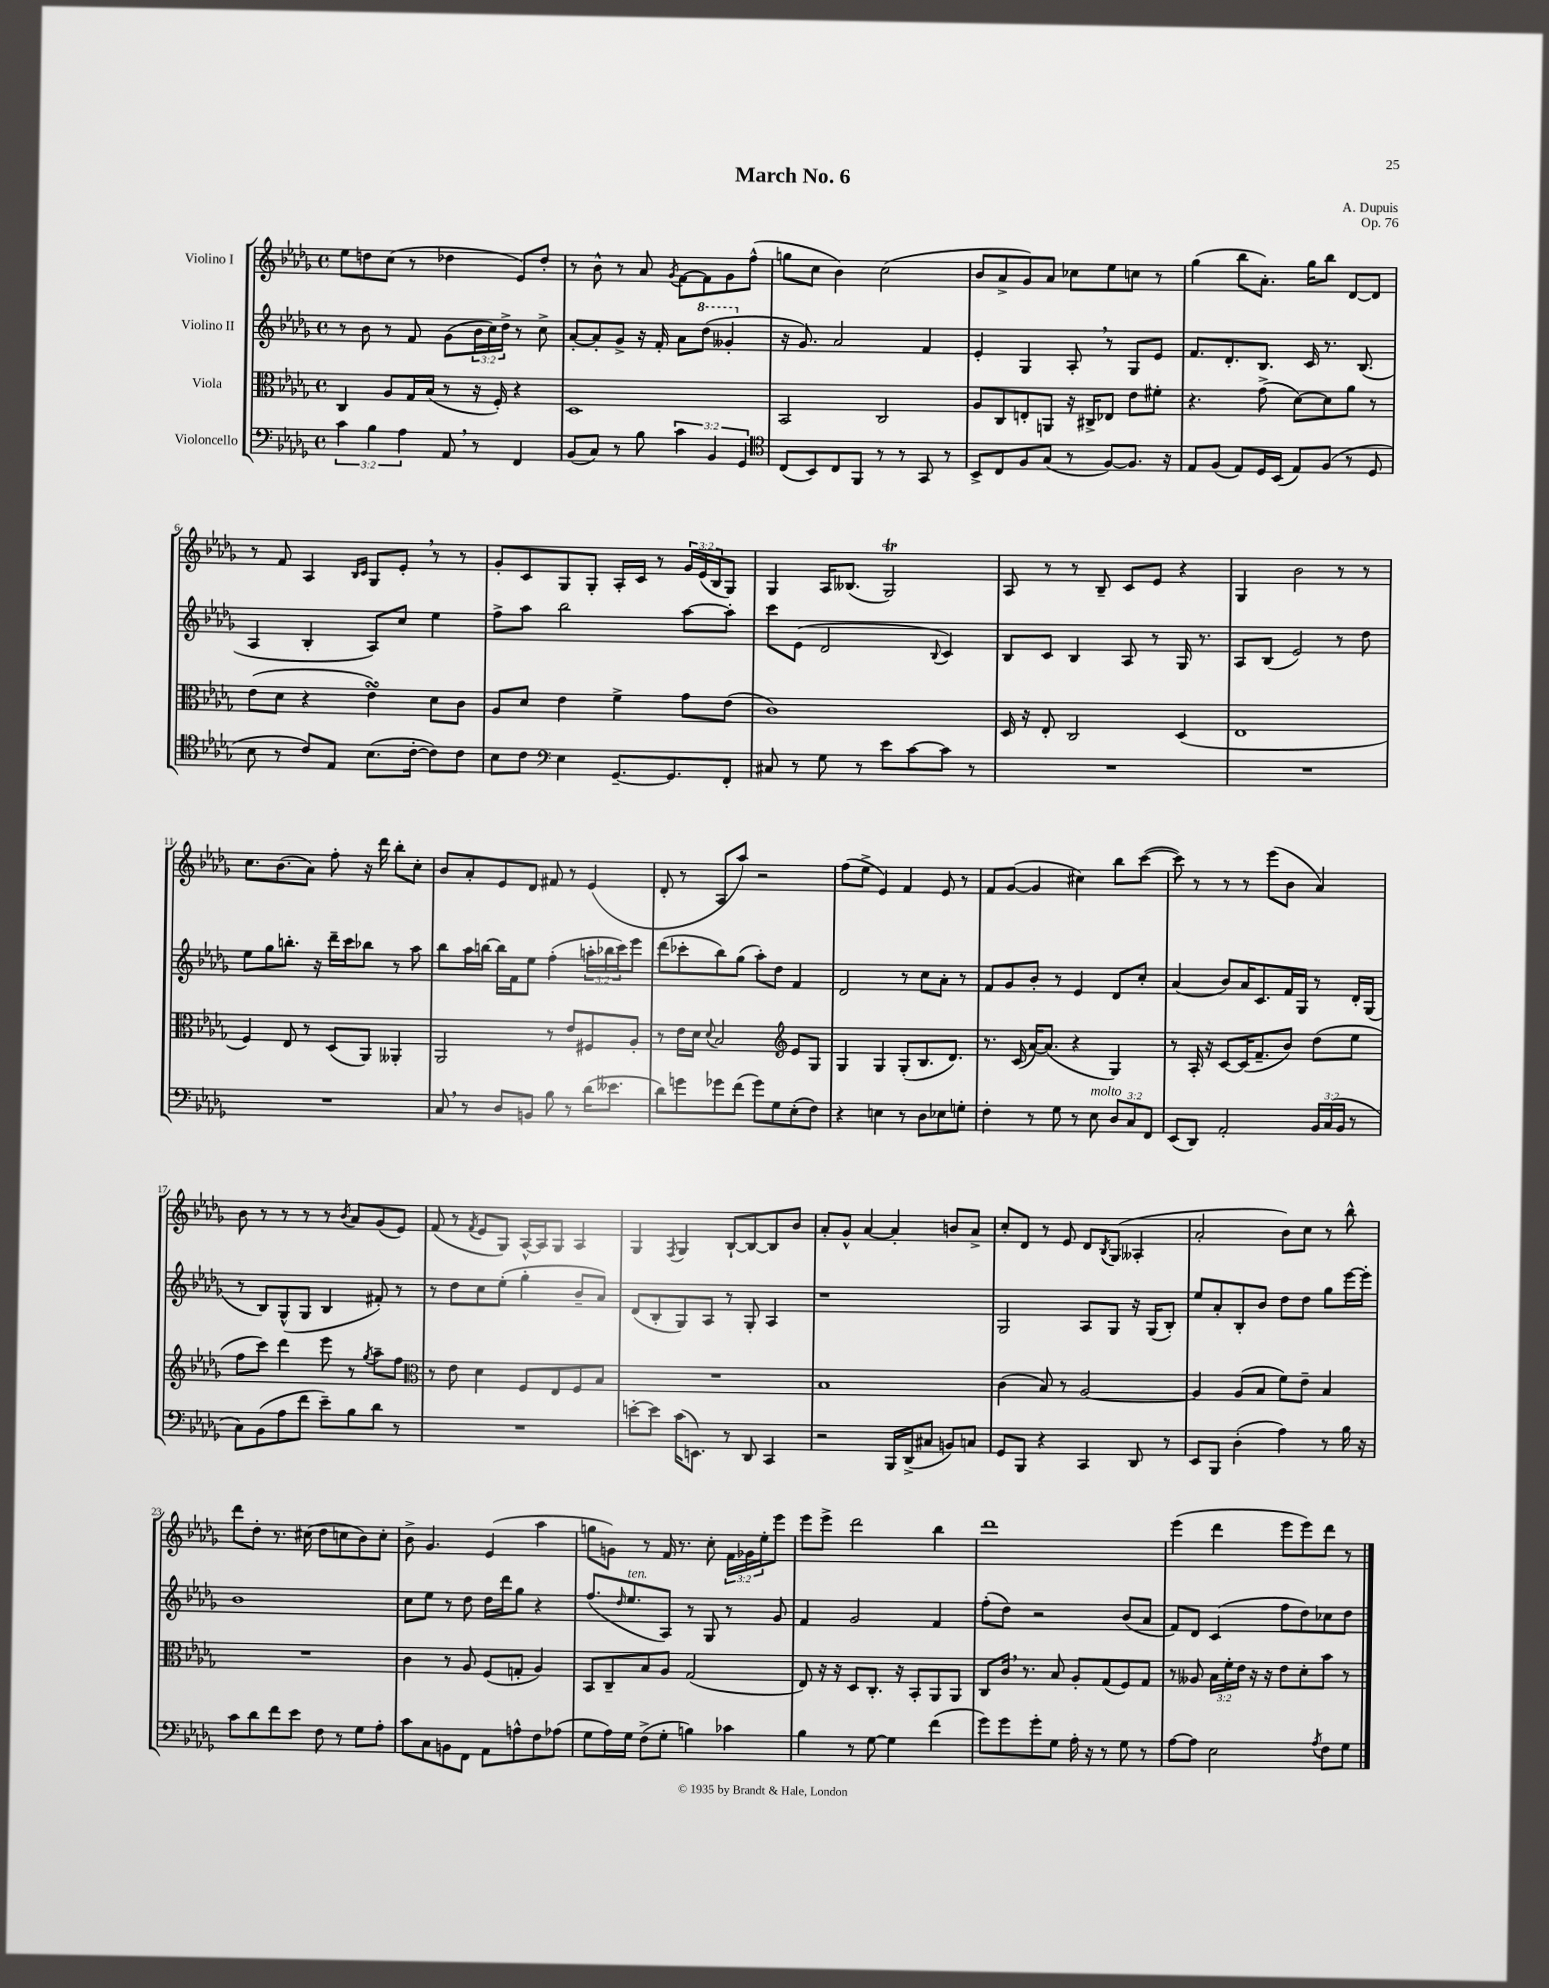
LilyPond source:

\header { title = "March No. 6" composer = "A. Dupuis" opus = "Op. 76" }
<<
\new StaffGroup <<
\new Staff = "s0" \with { instrumentName = "Violino I" } {
    \clef treble \key des \major \defaultTimeSignature \time 4/4 \override Staff.TupletNumber.text = #tuplet-number::calc-fraction-text
    ees''8 d''8 c''8( r8 des''4 ees'8) des''8-. |
    r8 bes'8-^ r8 aes'8 \acciaccatura { ges'8 } f'8~ f'8 ges'8 f''8-^( |
    g''8 c''8 bes'4) c''2( |
    bes'8 aes'8-> ges'8) aes'8 ces''8 ees''8 c''8 r8 |
    ges''4( bes''8 aes'8.-.) ges''16 bes''8 des'8~ des'8 |
    r8 f'8 aes4 \grace { bes16 c'16 } ges8 ees'8-. \breathe r8 r8 |
    ges'8-. c'8 ges8 ges8-. aes16-. c'16 r8 \tuplet 3/2 { ges'16 ees'16( bes16 } ges8) |
    ges4 aes16 beses8.( ges2\trill) |
    aes8 r8 r8 bes8-- c'8 ees'8 r4 |
    ges4 bes'2 r8 r8 |
    c''8. bes'8.( aes'8) f''8-. r16 des'''16 bes''8-. c''8-. |
    bes'8 aes'8-. ees'8 des'8 fis'8 r8 ees'4( |
    des'8-. r8 aes8 aes''8) r2 |
    f''8( ees''8-> ees'4) f'4 ees'8 r8 |
    f'8 ges'8~( ges'4 cis''4) bes''8 c'''8~( |
    c'''8) r8 r8 r8 ees'''8( bes'8 aes'4) |
    bes'8 r8 r8 r8 r8 \acciaccatura { bes'8 } aes'8 ges'8( ees'8) |
    f'8( r8 \acciaccatura { f'8 } ees'8 ges8) aes16~-^ aes16 ges8 aes4 |
    ges4 \acciaccatura { f8 } ges4 bes8~-! bes8~ bes8 bes'8 |
    aes'8-. ges'8-^ aes'4~ aes'4-. b'8 aes'8-> |
    c''8-. des'8 r8 ees'8 des'8 \acciaccatura { bes8 } ges8( aeses4-. |
    aes'2-. bes'8) c''8 r8 bes''8-^ |
    des'''8 des''8-. r8. cis''16( des''8 c''8 bes'8) c''8-. |
    bes'8-> ges'4. ees'4( aes''4 |
    g''8 g'8) r8 f'16 r8. c''8-. \tuplet 3/2 { f'16 ges'16 ees''16-. } ees'''8 |
    ees'''8 ees'''8-> des'''2 bes''4 |
    des'''1 |
    ees'''4( des'''4 ees'''8 ees'''8) des'''8 r8 \bar "|." |
}
\new Staff = "s1" \with { instrumentName = "Violino II" } {
    \clef treble \key des \major \defaultTimeSignature \time 4/4 \override Staff.TupletNumber.text = #tuplet-number::calc-fraction-text
    r8 bes'8 r8 f'8 ges'8( \tuplet 3/2 { bes'16 c''16) des''16-> } r8 c''8-> |
    aes'8~-. aes'8-. ges'8-> r16 f'16-. aes'8 \ottava #1 des'''8( geses''4-. \ottava #0 |
    r16 ges'8.) aes'2 f'4 |
    ees'4-. ges4 aes8-. \breathe r8 ges8 ees'8 |
    f'8. des'8.-. bes8. c'16 r8. bes8.( |
    aes4 bes4-. aes8) c''8 ees''4 |
    f''8-> aes''8 bes''2 aes''8~ aes''8-. |
    c'''8 ees'8( des'2 \appoggiatura { bes8 } c'4) |
    bes8 c'8 bes4 aes8 r8 ges16 r8. |
    aes8 bes8( ees'2) r8 des''8 |
    ees''8 ges''8 b''8.-. r16 des'''16-- c'''16 bes''8 r8 aes''8 |
    bes''8 aes''16 b''16~ b''16 f'16 ees''8 f''4-.( \tuplet 3/2 { a''16-. bes''16 c'''16) } ees'''8 |
    des'''8( ces'''8-. bes''8) ges''8( aes''8-.) des''8 f'4 |
    des'2 r8 c''8 aes'8-. r8 |
    f'8 ges'8 bes'8-. r8 ees'4 des'8 c''8-. |
    aes'4( bes'8) aes'16 c'8. f'16 ges16 r8 des'16-. ges16( |
    r8 bes8) ges8-^( ges8 bes4 fis'8-.) r8 |
    r8 des''8 c''8 ees''8-.( ges''4-. bes'8-- aes'8) |
    des'8( bes8-. ges8) aes8 r8 ges8-. aes4 |
    r1 |
    ges2 aes8 ges8 r16 ges16( bes8-.) |
    ees''8 aes'8-. bes8-. bes'8 des''8 des''8 ges''8 ees'''16~ ees'''16-. |
    bes'1 |
    c''8 ees''8 r8 des''8 des''16 des'''16 ges''8 r4 |
    f''8.( \grace { des''16 } ees''8.^\markup { \italic "ten." } aes8) r8 ges8 r8 ges'8 |
    f'4 ges'2 f'4 |
    f''8-.( des''8) r2 bes'8( aes'8 |
    f'8) des'8 c'4( f''8 des''8) ces''8 des''8 \bar "|." |
}
\new Staff = "s2" \with { instrumentName = "Viola" } {
    \clef alto \key des \major \defaultTimeSignature \time 4/4 \override Staff.TupletNumber.text = #tuplet-number::calc-fraction-text
    c4 aes8 ges16 bes16( r8 r16 f16-.) r4 |
    des1 |
    bes,2 c2 |
    aes8 c8 e8-. a,8 r16 cis16-> ees8 ees'8 fis'8-. |
    r4. ges'8->( des'8~) des'8 aes'8 r8 |
    ees'8( des'8 r4 ees'4\turn) des'8 c'8 |
    aes8 des'8 ees'4 f'4-> ges'8 ees'8( |
    c'1) |
    des16 r16 ees8-. c2 des4( |
    ees1 |
    f4) ees8 r8 des8( aes,8) aeses,4-. |
    aes,2 r8 ees'8 fis8 aes8-. |
    r8 ees'16 des'16 \appoggiatura { des'8 } bes2 \clef treble ees'8 ges8 |
    ges4 ges4 ges8-.( bes8. des'8.) |
    r8. c'16( aes'16~) aes'8.( r4 ges4) |
    r8 aes16-. r16 c'8~ c'16( f'8.-- bes'8) des''8( ees''8 |
    f''8 c'''8) des'''4 ees'''8 r8 \acciaccatura { ges''8 } aes''8-- f''8 |
    \clef alto r8 ees'8 des'4 f8 ees8 f8 bes8 |
    R1 |
    bes1 |
    c'4( bes8) r8 aes2~ |
    aes4 aes8( bes8 f'8) ees'8-- bes4 |
    R1 |
    c'4 r8 aes8 f8( g8-. aes4) |
    bes,8 c8-- bes8 aes8 ges2( |
    ees8) r16 r16 des8 c8.-. r16 bes,8-. aes,8 aes,8 |
    c8 c'16 \breathe r8. bes8 aes8-. ges8( f8) ges8 |
    r8 aeses8 \tuplet 3/2 { bes16 f'16-. ees'16 } r16 r16 ees'8 des'8-. bes'8 r8 \bar "|." |
}
\new Staff = "s3" \with { instrumentName = "Violoncello" } {
    \clef bass \key des \major \defaultTimeSignature \time 4/4 \override Staff.TupletNumber.text = #tuplet-number::calc-fraction-text
    \tuplet 3/2 { c'4 bes4 aes4 } aes,8 \breathe r8 f,4 |
    bes,8( c8) r8 bes8 \tuplet 3/2 { c'4 bes,4 ges,4 } |
    \clef tenor c8( bes,8) c8 f,8 r8 r8 ges,8 r8 |
    bes,8-> c8 f8 ges8( r8 f8~) f8. r16 |
    ees8 f8( ees8) des16 bes,16( ees8) f8( r8 des8 |
    bes8 r8 c'8) ees8 bes8.( c'16~-. c'8) c'8 |
    bes8 c'8 \clef bass ees4 ges,8.~-- ges,8. f,8-. |
    cis8 r8 ges8 r8 ees'8 c'8~ c'8 r8 |
    R1 |
    R1 |
    R1 |
    c8 \breathe r8 des8 b,8 bes8 r8 des'16( eeses'8. |
    des'8) g'8 ges'8 f'8( ges'8) ges8 ees8-.( f8) |
    r4 e4 r8 des8 ees8 g8-. |
    f4-. r8 ges8 r8 ees8^\markup { \italic "molto" } \tuplet 3/2 { des8 c8 f,8 } |
    ees,8( des,8) aes,2-. \tuplet 3/2 { bes,16 c16( bes,16 } r8 |
    c8) bes,8( aes8 f'8 ees'8--) bes8 des'8 r8 |
    R1 |
    e'8~-. e'8 c'16( e,8.) r8 des,8 c,4 |
    r2 bes,,16 des,16->( cis8 b,8) c8 |
    ges,8 bes,,8 r4 c,4 des,8 r8 |
    ees,8 bes,,8 des4-.( aes4) r8 bes16 r16 |
    c'8 des'8 f'8 ees'8 f8 r8 ges8 aes8-. |
    c'8 c8 b,8 f,8 aes,8 a8-^ f8 aes8( |
    ges8 aes16) ges16 f8->( ges8-. b4) ces'4 |
    bes4 r8 ges8~ ges4 f'4( |
    ges'8) ges'8 ges'8-. ges8 aes16-. r16 r8 ges8 r8 |
    aes8~ aes8 ees2 \acciaccatura { aes8 } f8 ges8 \bar "|." |
}
>>
>>
